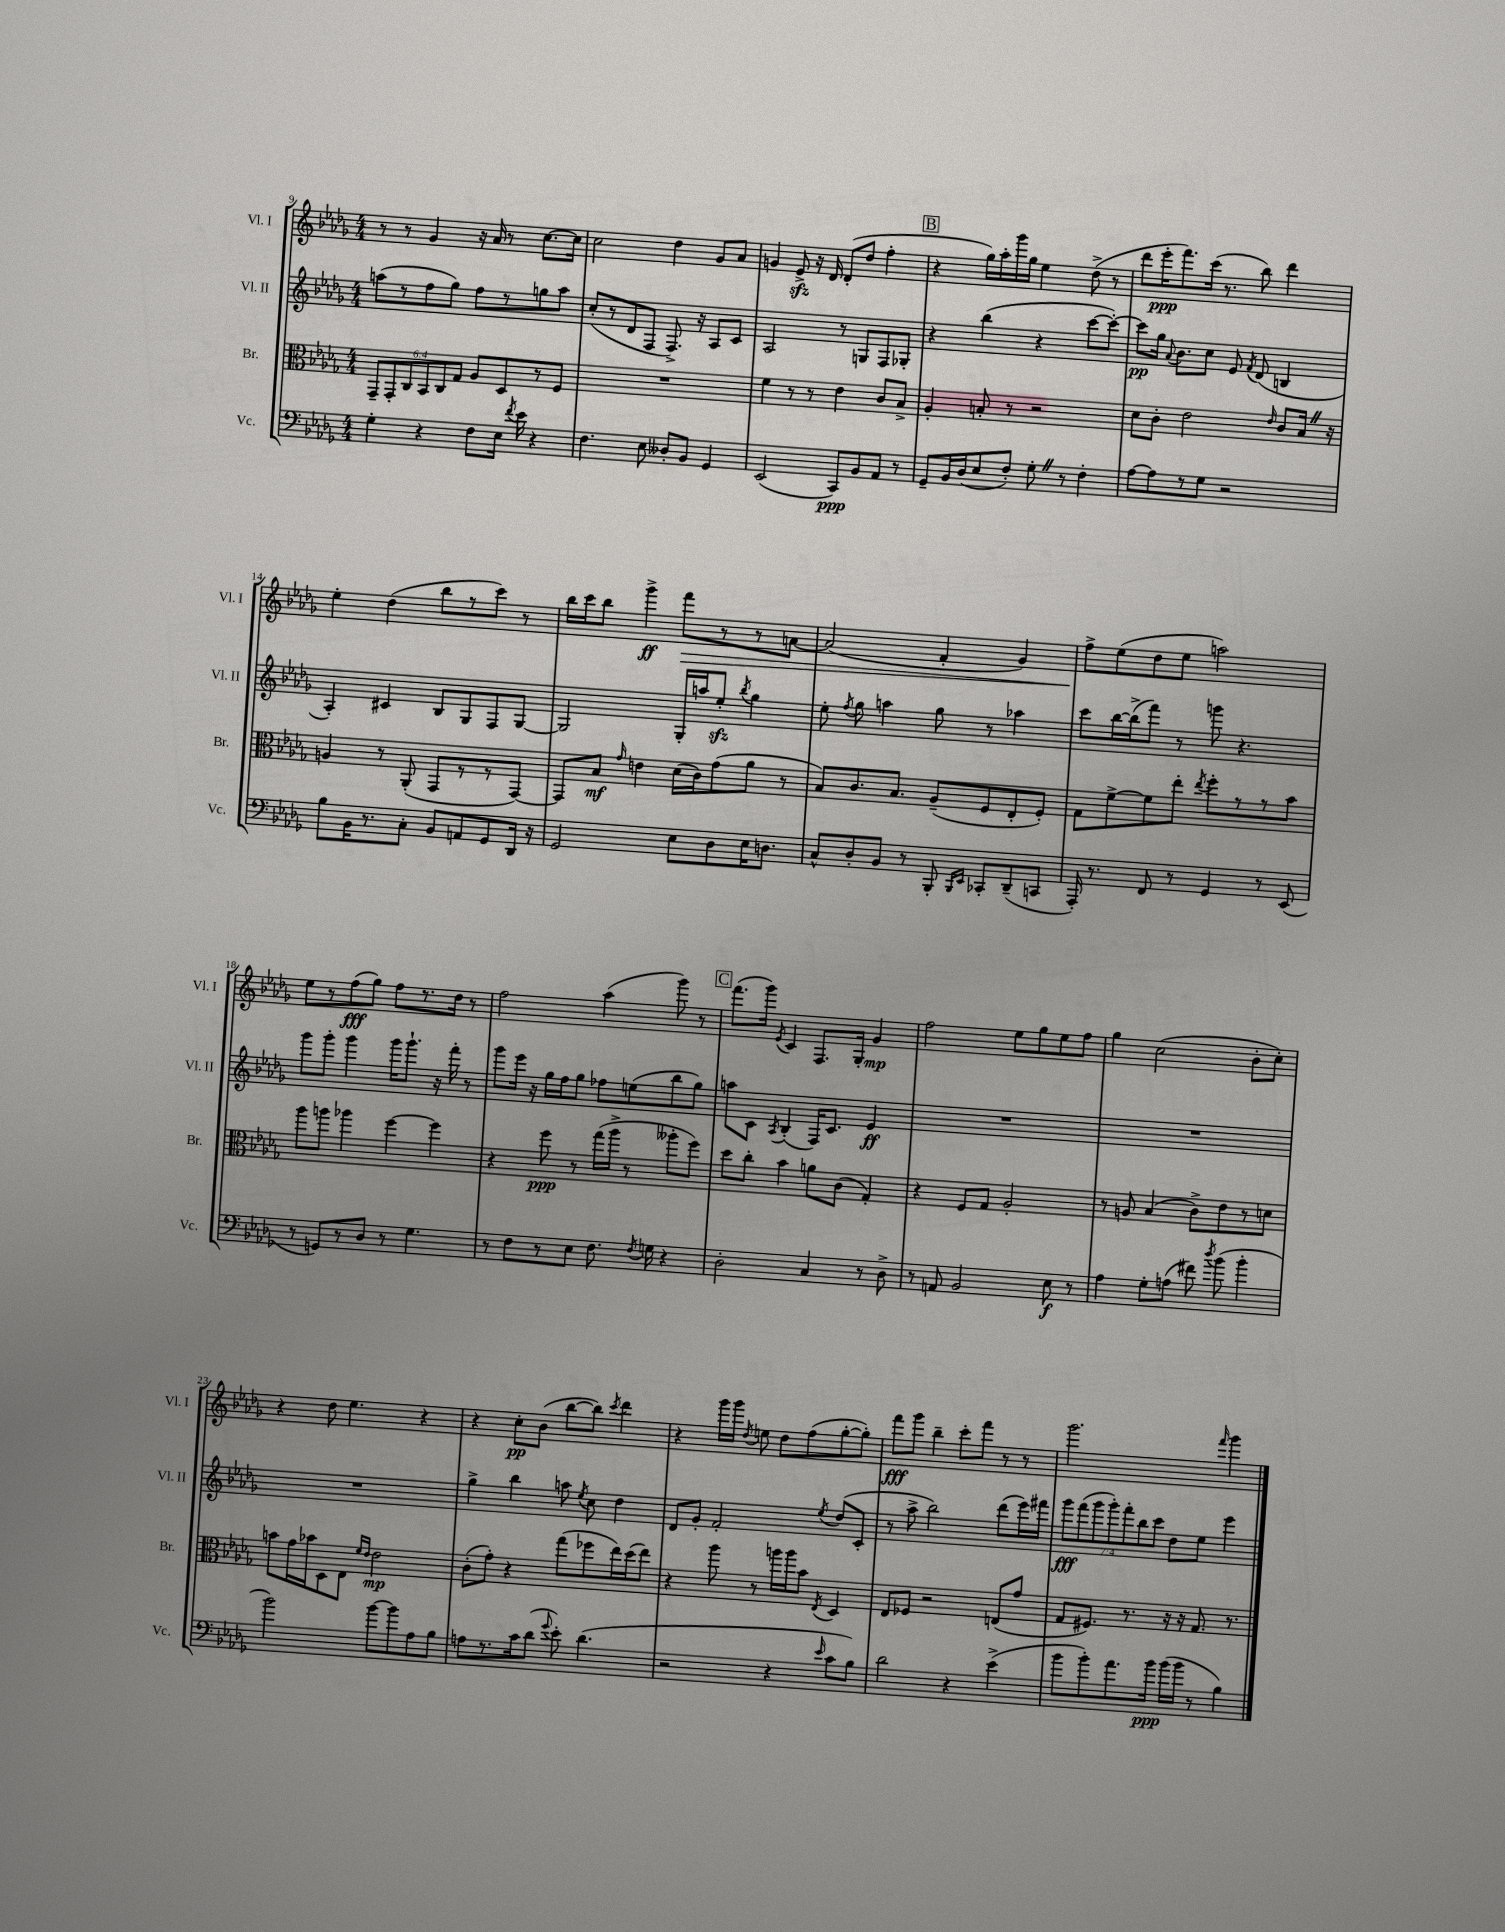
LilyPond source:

<<
\new StaffGroup <<
\new Staff = "s0" \with { instrumentName = "Vl. I" shortInstrumentName = "Vl. I" } {
    \clef treble \key des \major \numericTimeSignature \time 4/4
    \autoBeamOff r8 r8 ges'4 r16 aes'16 r8 c''8.[~ c''16] |
    c''2 des''4 ges'8[ aes'8] |
    g'4 ees'8->\sfz r16 des'16 des'8[-.( des''8] f''4-. |
    \mark \markup { \box "B" } r4 ges''16[) aes''16-. ges'''16 ges''16] ees''4 des''8->( r8 |
    des'''8[ ees'''16-.\ppp f'''8.) c'''16]( r8. bes''8) des'''4 |
    ees''4-. des''4( bes''8[ r8 c'''8]) r8 |
    bes''16[ c'''16 bes''8] ges'''4->\ff f'''8[\> r8 r8 a'8]~ |
    a'2( f'4-. ges'4) |
    f''8[->\! ees''8( des''8 ees''8] a''2) |
    ees''8[ r8 f''8\fff( ges''8]) f''8[ r8. des''16] r8 |
    f''2 aes''4( ges'''8) r8 |
    \mark \markup { \box "C" } f'''8.[( ges'''16]) \acciaccatura { ees'8 } c'4 f8.[ ges16]-. ges'4\mp |
    f''2 ees''8[ ges''8 ees''8 f''8] |
    ges''4 c''2( bes'8[-. c''8]-.) |
    r4 des''8 ees''4. r4 |
    r4 c''8[-.\pp bes'8]( bes''8[~ bes''8]) \acciaccatura { c'''8 } des'''4 |
    r4 ges'''16[ ges'''16] \acciaccatura { des''8 } e''8 des''8[ f''8( ges''8~-. ges''8]-.) |
    f'''8[\fff ges'''8] bes''4-- c'''8[-. f'''8] r8 r8 |
    ges'''2. \grace { f'''16 } ges'''4 \bar "|." |
}
\new Staff = "s1" \with { instrumentName = "Vl. II" shortInstrumentName = "Vl. II" } {
    \clef treble \key des \major \numericTimeSignature \time 4/4 \override Staff.TupletNumber.text = #tuplet-number::calc-fraction-text
    \autoBeamOff a''8[( r8 f''8 ges''8]) f''8[ r8 g''8 a''8] |
    c''8[-.( r8 des'8 f8] f8.->) r16 aes8[ c'8] |
    aes2 r8 g8[ f8 ges8]-. |
    \mark \markup { \box "B" } r4 bes''4( r4 c'''8[~ c'''8]~-.) |
    c'''8[\pp ges''16] \appoggiatura { aes'8 } bes'8.[ c''8] ees'8 \acciaccatura { f'8 } des'8( b4 |
    aes4-.) cis'4 bes8[ ges8 f8 ges8]~ |
    ges2 ges16[-. a''16 ees''8]-.\sfz \acciaccatura { bes''8 } ges''4 |
    ees''8-. \acciaccatura { f''8 } ges''8 a''4 ges''8 r8 aes''4 |
    c'''8[ bes''16~ bes''16->( f'''8]) r8 g'''8 r4. |
    ges'''8[ ges'''8]-. ges'''4 ges'''16[ ges'''8.]-! r16 f'''16-. r8 |
    ges'''8[ ees'''16] r16 ges''16[ f''16 ges''8] fes''8[ e''8( bes''8 ges''8]) |
    \mark \markup { \box "C" } a''8[ c'8] \acciaccatura { aes8 } bes4-.( f16[) c'8.] ees'4\ff |
    R1 |
    R1 |
    R1 |
    ges''4-> bes''4 a''8 \acciaccatura { ees''8 } c''8 des''4 |
    des'8[ ges'8]-. f'2-. \acciaccatura { ees''8 } des''8[( c'8]-. |
    r8 aes''8-> bes''2) des'''8[( ees'''16) fis'''16] |
    \tuplet 7/4 { ges'''8[\fff f'''8( ges'''8 ges'''8-.) f'''8-. bes''8 c'''8] } des''8[ ees''8] ees'''4 \bar "|." |
}
\new Staff = "s2" \with { instrumentName = "Br." shortInstrumentName = "Br." } {
    \clef alto \key des \major \numericTimeSignature \time 4/4 \override Staff.TupletNumber.text = #tuplet-number::calc-fraction-text
    \autoBeamOff \tuplet 6/4 { ges,8[-- ges,8-. c8 bes,8 c8 ges8] } aes8[ des8 r8 f8] |
    R1 |
    f'4 r8 r8 ees'4 c'8[ bes8]-> |
    \mark \markup { \box "B" } aes4-. b8-. r8 r2 |
    des'8[ c'8]-. ees'2 \grace { ees'16 } c'8[ bes16] \once \override BreathingSign.text = \markup { \musicglyph "scripts.caesura.straight" } \breathe r16 |
    a4 r8 aes,8-.( ges,8[ r8 r8 ges,8]~) |
    ges,8[ bes8]\mf \grace { ges'16 } e'4 des'16[( c'16) ges'8( aes'8] r8 |
    bes8[) c'8. bes8.] aes8[--( f8 ees8-. f8]-.) |
    ges8[ f'8~-> f'8 ees''8]-. \acciaccatura { ees''8 } f''8[-. r8 r8 bes'8] |
    aes''8[ a''8] aes''4 f''4~ f''4 |
    r4 f''8\ppp r8 ges''16[( aes''16]-> r8 aeses''8[-. f''8]) |
    \mark \markup { \box "C" } des''8[ c''8]-. bes'4 a'8[ c'8]( ges4-.) |
    r4 f8[ ges8] aes2-. |
    r8 a8 bes4( c'8[->) ees'8 r8 d'8] |
    b'8[ ges'16 bes'16 des8 ees8] \grace { f'16[ ees'16] } ees'2\mp |
    c'8[-.( ges'8]-.) r4 ges''8[( fes''8 ees''16) des''16( ees''8]) |
    r4 aes''8 r8 a''16[ a''16 bes'8] \acciaccatura { ees8 } des4 |
    ees8[ fes8] r2 e8[( ges'8] |
    ges8[ fis8.]) r8. r16 r16 ges8. r8. \bar "|." |
}
\new Staff = "s3" \with { instrumentName = "Vc." shortInstrumentName = "Vc." } {
    \clef bass \key des \major \numericTimeSignature \time 4/4
    \autoBeamOff ges4-. r4 f8[ ees16] \acciaccatura { f'8 } ees'16 r4 |
    f4. ees8 deses8[-. bes,8] ges,4 |
    ees,2( c,8[\ppp) bes,8 aes,8] r8 |
    \mark \markup { \box "B" } ges,8[-- bes,16 des16( ees8 f8]-.) ges8-. \once \override BreathingSign.text = \markup { \musicglyph "scripts.caesura.straight" } \breathe r8 f4-. |
    aes8[~ aes8 r8 ges8] r2 |
    bes8[ bes,16 r8. c8]-. bes,8[ a,8 ges,8 des,16] r16 |
    ges,2 ees8[ des8 ees16 d8.] |
    c8[-^ des8-. bes,8] r8 bes,,8-. \grace { bes,,16[ ees,16] } ces,8[-. des,8--( c,8] |
    aes,,16-.) r8. f,8 r8 ges,4 r8 ees,8( |
    r8 g,8[) r8 des8] r8 ges4. |
    r8 f8[ r8 ees8] f8. \acciaccatura { f8 } g16 r4 |
    \mark \markup { \box "C" } des2-. c4 r8 des8-> |
    r8 a,8 bes,2 ees8\f r8 |
    aes4 ges8[-. a8]( fis'8) \acciaccatura { des''8 } bes'8( bes'4-. |
    bes'2) bes'8[~ bes'8 aes8 bes8] |
    a8[ r8. c'16 des'8]( \appoggiatura { ges'8 } ees'8-.) des'4.( |
    r2 r4 \grace { ees'16 } c'8[ bes8]) |
    des'2 r4 ees'4->( |
    bes'8[ bes'8-.) aes'8. bes'16]\ppp bes'16[( bes'16] r8 bes4) \bar "|." |
}
>>
>>
\layout { \context { \Score currentBarNumber = #9 } }
